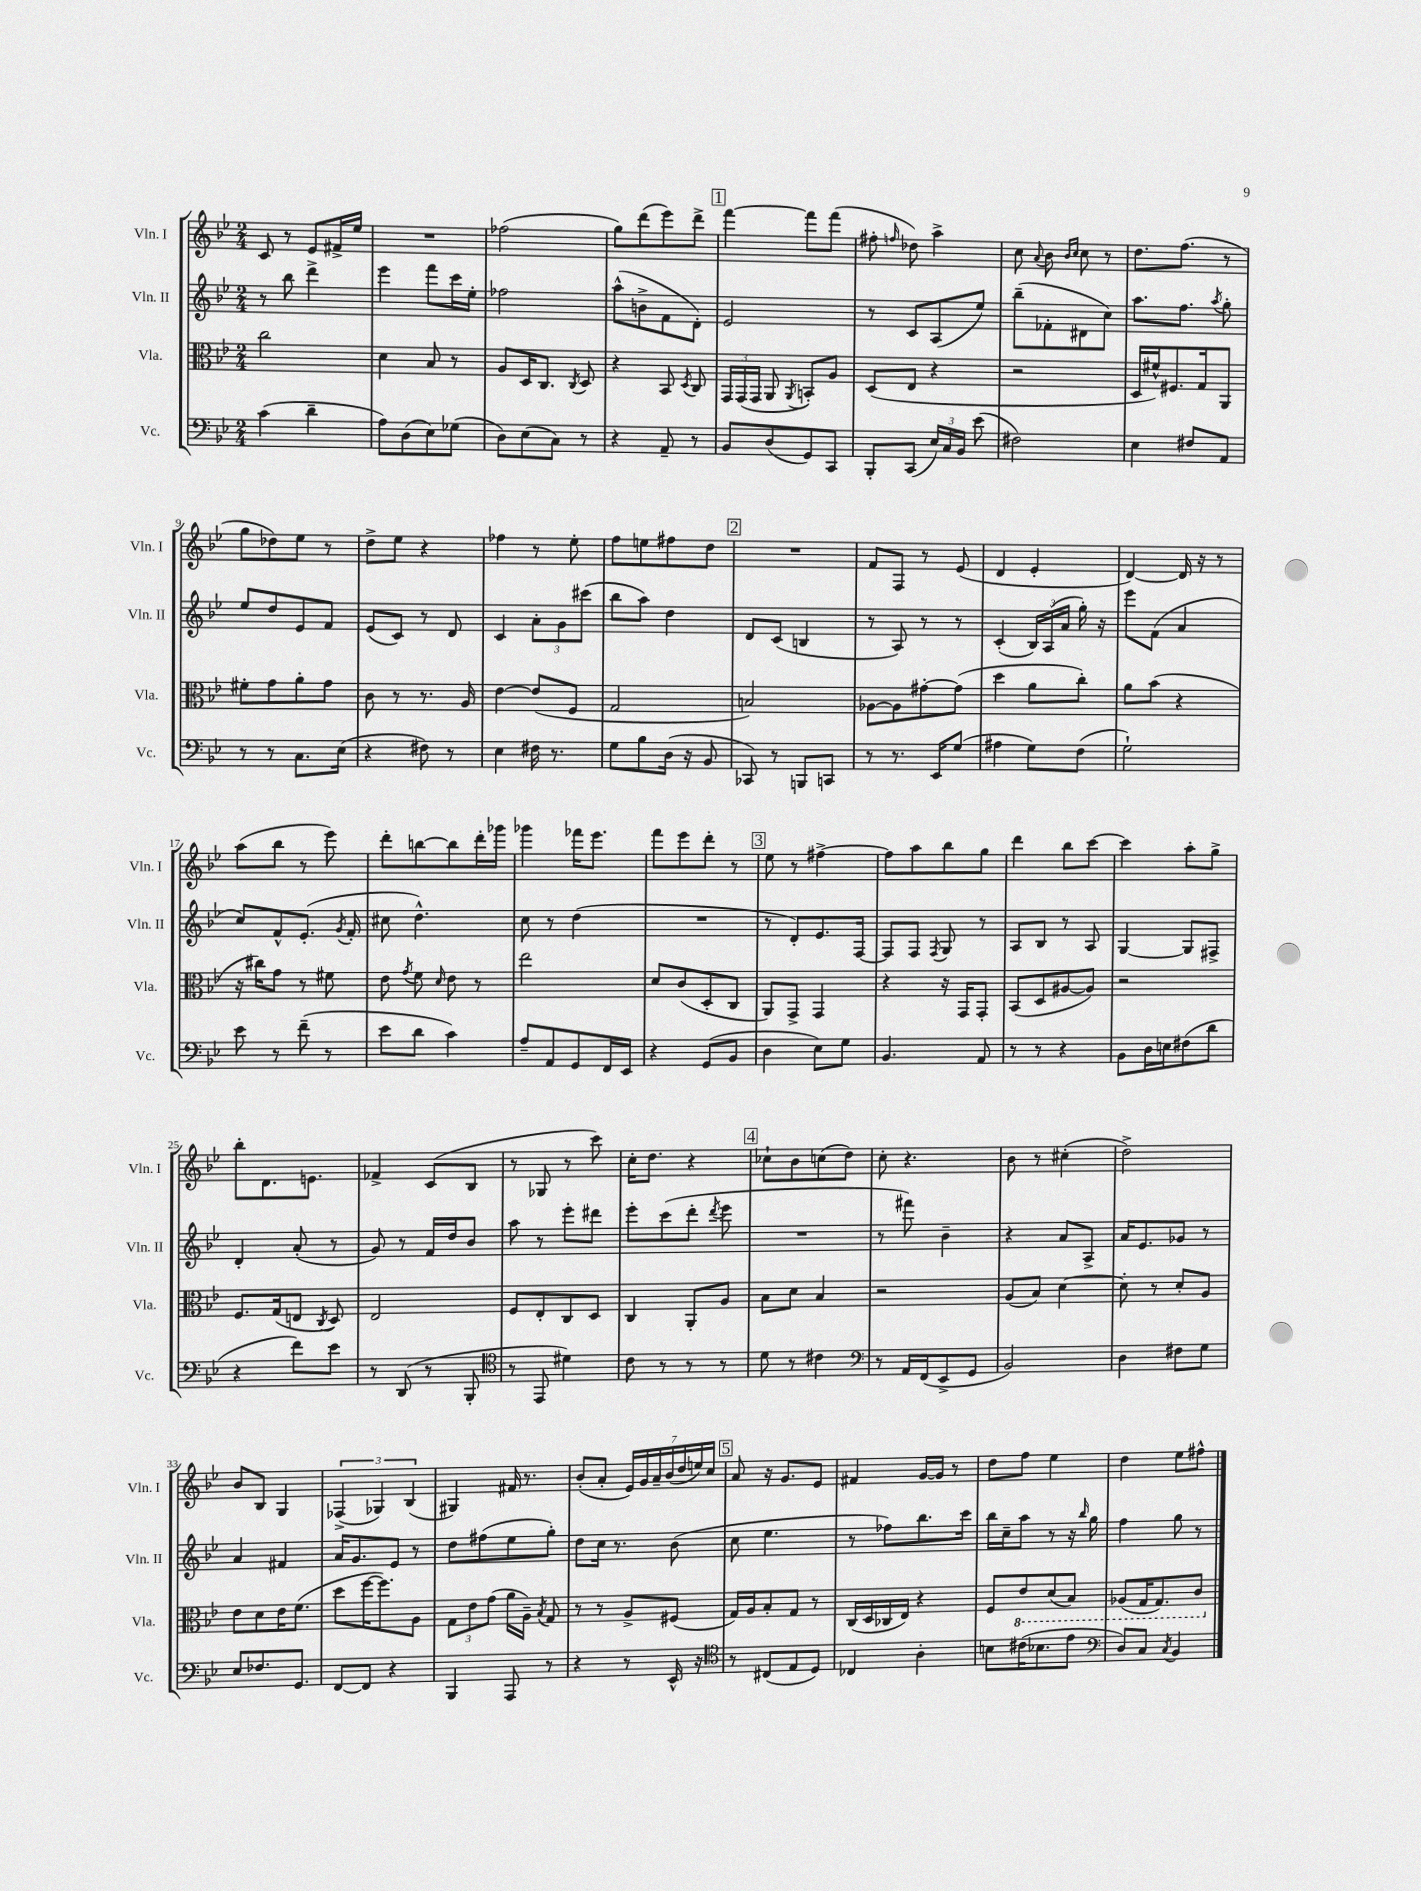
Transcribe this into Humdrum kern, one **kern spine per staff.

**kern	**kern	**kern	**kern
*staff4	*staff3	*staff2	*staff1
*clefF4	*clefC3	*clefG2	*clefG2
*k[b-e-]	*k[b-e-]	*k[b-e-]	*k[b-e-]
*M2/4	*M2/4	*M2/4	*M2/4
(4c	2cc	8r	8c
.	.	8bb-	8r
4d~	.	4ddd^	8e-
.	.	.	16f#^
.	.	.	16ee-
=	=	=	=
8A)	4d	4eee-	2r
(8D	.	.	.
8E-)	8B-	8fff	.
(8G-	8r	16ccc	.
.	.	16ee-'	.
=	=	=	=
8D)	8A	2ff-	(2ff-
(8E-	16D	.	.
.	8.C	.	.
8C)	.	.	.
.	8qC	.	.
8r	8D	.	.
=	=	=	=
4r	4r	(8aa^^	8gg)
.	.	8b^	(8ddd
8AA~	8BB-	8f	8eee-)
.	8qD	.	.
8r	8C	8d')	8ddd^
=	=	=	=
8BB-	24GG	2e-	[4fff
.	(24GG	.	.
.	24GG	.	.
(8D	8AA	.	.
.	8qAA	.	.
8GG)	8BB')	.	8fff]
8CC	8A	.	(8fff
=	=	=	=
8BBB-'	(8D	8r	8ff#'
.	.	.	16qqff
(8CC	8E-	8c	8dd-)
24E-)	4r	(8A	4aa^
24C	.	.	.
24BB-	.	.	.
(8e-	.	8ee-)	.
=	=	=	=
2F#)	2r	(8bb-~	8cc
.	.	.	8qqa
.	.	8f-'	8b-
.	.	.	16qqb-
.	.	.	16qqcc
.	.	8d#	8cc
.	.	8cc)	8r
=	=	=	=
4E-	16D	8.aa	8.dd
.	16f#^^)	.	.
.	8.F#	.	.
.	.	8.ff	(8.ff
8F#	.	.	.
.	16G	.	.
.	.	8qaa	.
8AA	8AA	8gg'	8r
=	=	=	=
8r	8f#'	8ee-	8gg
8r	8g	8dd	8dd-)
8.C	8a'	8e-	8ee-
.	8g	8f	8r
(16E-	.	.	.
=	=	=	=
4r	8c	(8e-	8dd^
.	8r	8c)	8ee-
8F#)	8.r	8r	4r
8r	.	8d	.
.	16A	.	.
=	=	=	=
4E-	[4e-	4c	4ff-
16F#	(8e-]	12a'	8r
8.r	.	.	.
.	.	12g	.
.	8F	.	8ee-'
.	.	(12ccc#	.
=	=	=	=
8G	2G	8bb-	8ff
8B-	.	8aa)	8ee
(16D	.	4dd	8ff#
16r	.	.	.
8BB-	.	.	8dd
=	=	=	=
8CC-)	2B)	8d	2r
8r	.	(8c	.
8BBB	.	4B	.
8CC	.	.	.
=	=	=	=
8r	[8A-	8r	8f
8.r	8A-]	8A)	8F
.	[8g#'	8r	8r
16EE-	.	.	.
(8G	(8g#]	8r	(8e-
=	=	=	=
4A#	4dd	(4c'	4d
8G)	8a	24B-)	4e-'
.	.	(24A	.
.	.	24a	.
(8F	8cc')	16gg')	.
.	.	16r	.
=	=	=	=
2G`)	8a	8eee-	[4d)
.	(8b-	(8f	.
.	4r	4a	16d]
.	.	.	16r
.	.	.	8r
=	=	=	=
8e-	16r	8cc)	(8aa
.	16cc#)	.	.
8r	8g	8f^^	8bb-
(8f~	8r	(8.e-'	8r
8r	8f#	.	8eee-)
.	.	8qg	.
.	.	16f'	.
=	=	=	=
8e-	8e-	8cc#	8ddd'
.	8qg	.	.
8d	8f	4.dd^^)	[8bb
.	16qqd	.	.
4c)	8e-	.	8bb]
.	8r	.	16ddd'
.	.	.	16ggg-
=	=	=	=
8A~	2ee-	8cc	4ggg-
8AA	.	8r	.
8GG	.	(4dd	16fff-
.	.	.	8.eee-
16FF	.	.	.
16EE-	.	.	.
=	=	=	=
4r	8d	2r	8fff
.	(8c	.	8eee-
(8GG	8D'	.	8ddd'
8BB-	8C	.	8r
=	=	=	=
4D	8AA)	8r	8ee-
.	8GG^	8d')	8r
8E-)	4GG	8.e-	[4ff#^
8G	.	.	.
.	.	[16F	.
=	=	=	=
4.BB-	4r	8F]	8ff#]
.	.	8F	8aa
.	.	8qF	.
.	16r	8G	8bb-
.	16GG	.	.
8AA	8GG'	8r	8gg
=	=	=	=
8r	(8BB-	8A	4ddd
8r	8D	8B-	.
4r	[8A#	8r	8bb-
.	8A#])	8A	[8ccc
=	=	=	=
8BB-	2r	[4G	4ccc]
16D	.	.	.
16E	.	.	.
(8F#	.	8G]	8aa'
8d	.	8F#^	8gg^
=	=	=	=
4r	8.F	4d'	8bb-'
.	.	.	8.d
.	(16G	.	.
8f)	8E	(8a'	.
.	.	.	8.e
.	8qC	.	.
8e-	8D)	8r	.
=	=	=	=
8r	2E-	8g)	4f-^
(8DD	.	8r	.
8r	.	16f	(8c
.	.	16dd	.
8BBB-'	.	8b-	8B-
=	=	=	=
*clefC4	*	*	*
8r	8F	8aa	8r
8EE-	8E-'	8r	8G-
4d#)	8C	8eee-'	8r
.	8D	8ddd#	8ccc)
=	=	=	=
8c	4C	8eee-'	16cc'
.	.	.	8.dd
8r	.	(8ccc	.
8r	8AA'	8ddd'	4r
.	.	8qddd	.
8r	8A	8eee-	.
=	=	=	=
8d	8B-	2r	8cc-`
8r	8d	.	8b-
4c#	4B-	.	(8cc
.	.	.	8dd)
=	=	=	=
*clefF4	*	*	*
8r	2r	8r	8cc'
16AA	.	8fff#)	4.r
(16FF	.	.	.
8EE-^	.	4b-~	.
8GG	.	.	.
=	=	=	=
2BB-)	(8A	4r	8b-
.	8B-)	.	8r
.	[4d	8a	(4cc#'
.	.	8A^	.
=	=	=	=
4D	8d']	16a	2dd^)
.	.	8.e-	.
.	8r	.	.
8F#	8d'	8g-	.
8G	8A	8r	.
=	=	=	=
8E-	8e-	4a	8b-
8.F-	8d	.	8B-
.	16e-	4f#	4G
8.GG	(8.f	.	.
=	=	=	=
[8FF	8dd	16a	(6F-^
.	.	8.g	.
8FF]	[16ff	.	.
.	.	.	6G-)
.	8.ff])	.	.
4r	.	8e-	.
.	.	.	(6B-
.	8A	8r	.
=	=	=	=
4BBB-	12G	8dd	4G#)
.	12e-	.	.
.	.	(8ff#	.
.	(12g	.	.
8AAA	16a	8ee-	16f#
.	16A~)	.	8.r
.	8qB-	.	.
8r	8G	8gg')	.
=	=	=	=
4r	8r	8dd	(8b-'
.	8r	16cc	8a'
.	.	8.r	.
8r	8A^	.	28e-)
.	.	.	28g
.	.	.	28a~
.	.	.	(28b-
16EE-^^	(8F#	(8b-	.
.	.	.	28dd
.	.	.	28ee)
16r	.	.	.
.	.	.	28cc
=	=	=	=
*clefC4	*	*	*
8r	16G)	8cc	8a
.	16A	.	.
(8C#	8B-'	4.ee-	16r
.	.	.	8.g
8E-	8G	.	.
8D)	8r	.	8e-
=	=	=	=
4C-	(16C	8r	4f#
.	16D	.	.
.	16C-	8ff-)	.
.	16E-)	.	.
4A'	4r	8.bb-	[16g
.	.	.	16g]
.	.	.	8r
.	.	16ccc	.
=	=	=	=
8B	8F	16bb-	8dd
.	.	16cc~	.
(16c#	8E-	8aa	8ff
8.B-	.	.	.
.	(8D	8r	4ee-
8e-	8BB-)	16r	.
.	.	16qqbb-	.
.	.	16gg	.
=	=	=	=
*clefF4	*	*	*
8D)	(8AA-	4ff	4dd
8C	16GG	.	.
.	8.GG)	.	.
8qC	.	.	.
4BB-	.	8gg	8ee-
.	8C	8r	8ff#^^
==	==	==	==
*-	*-	*-	*-
